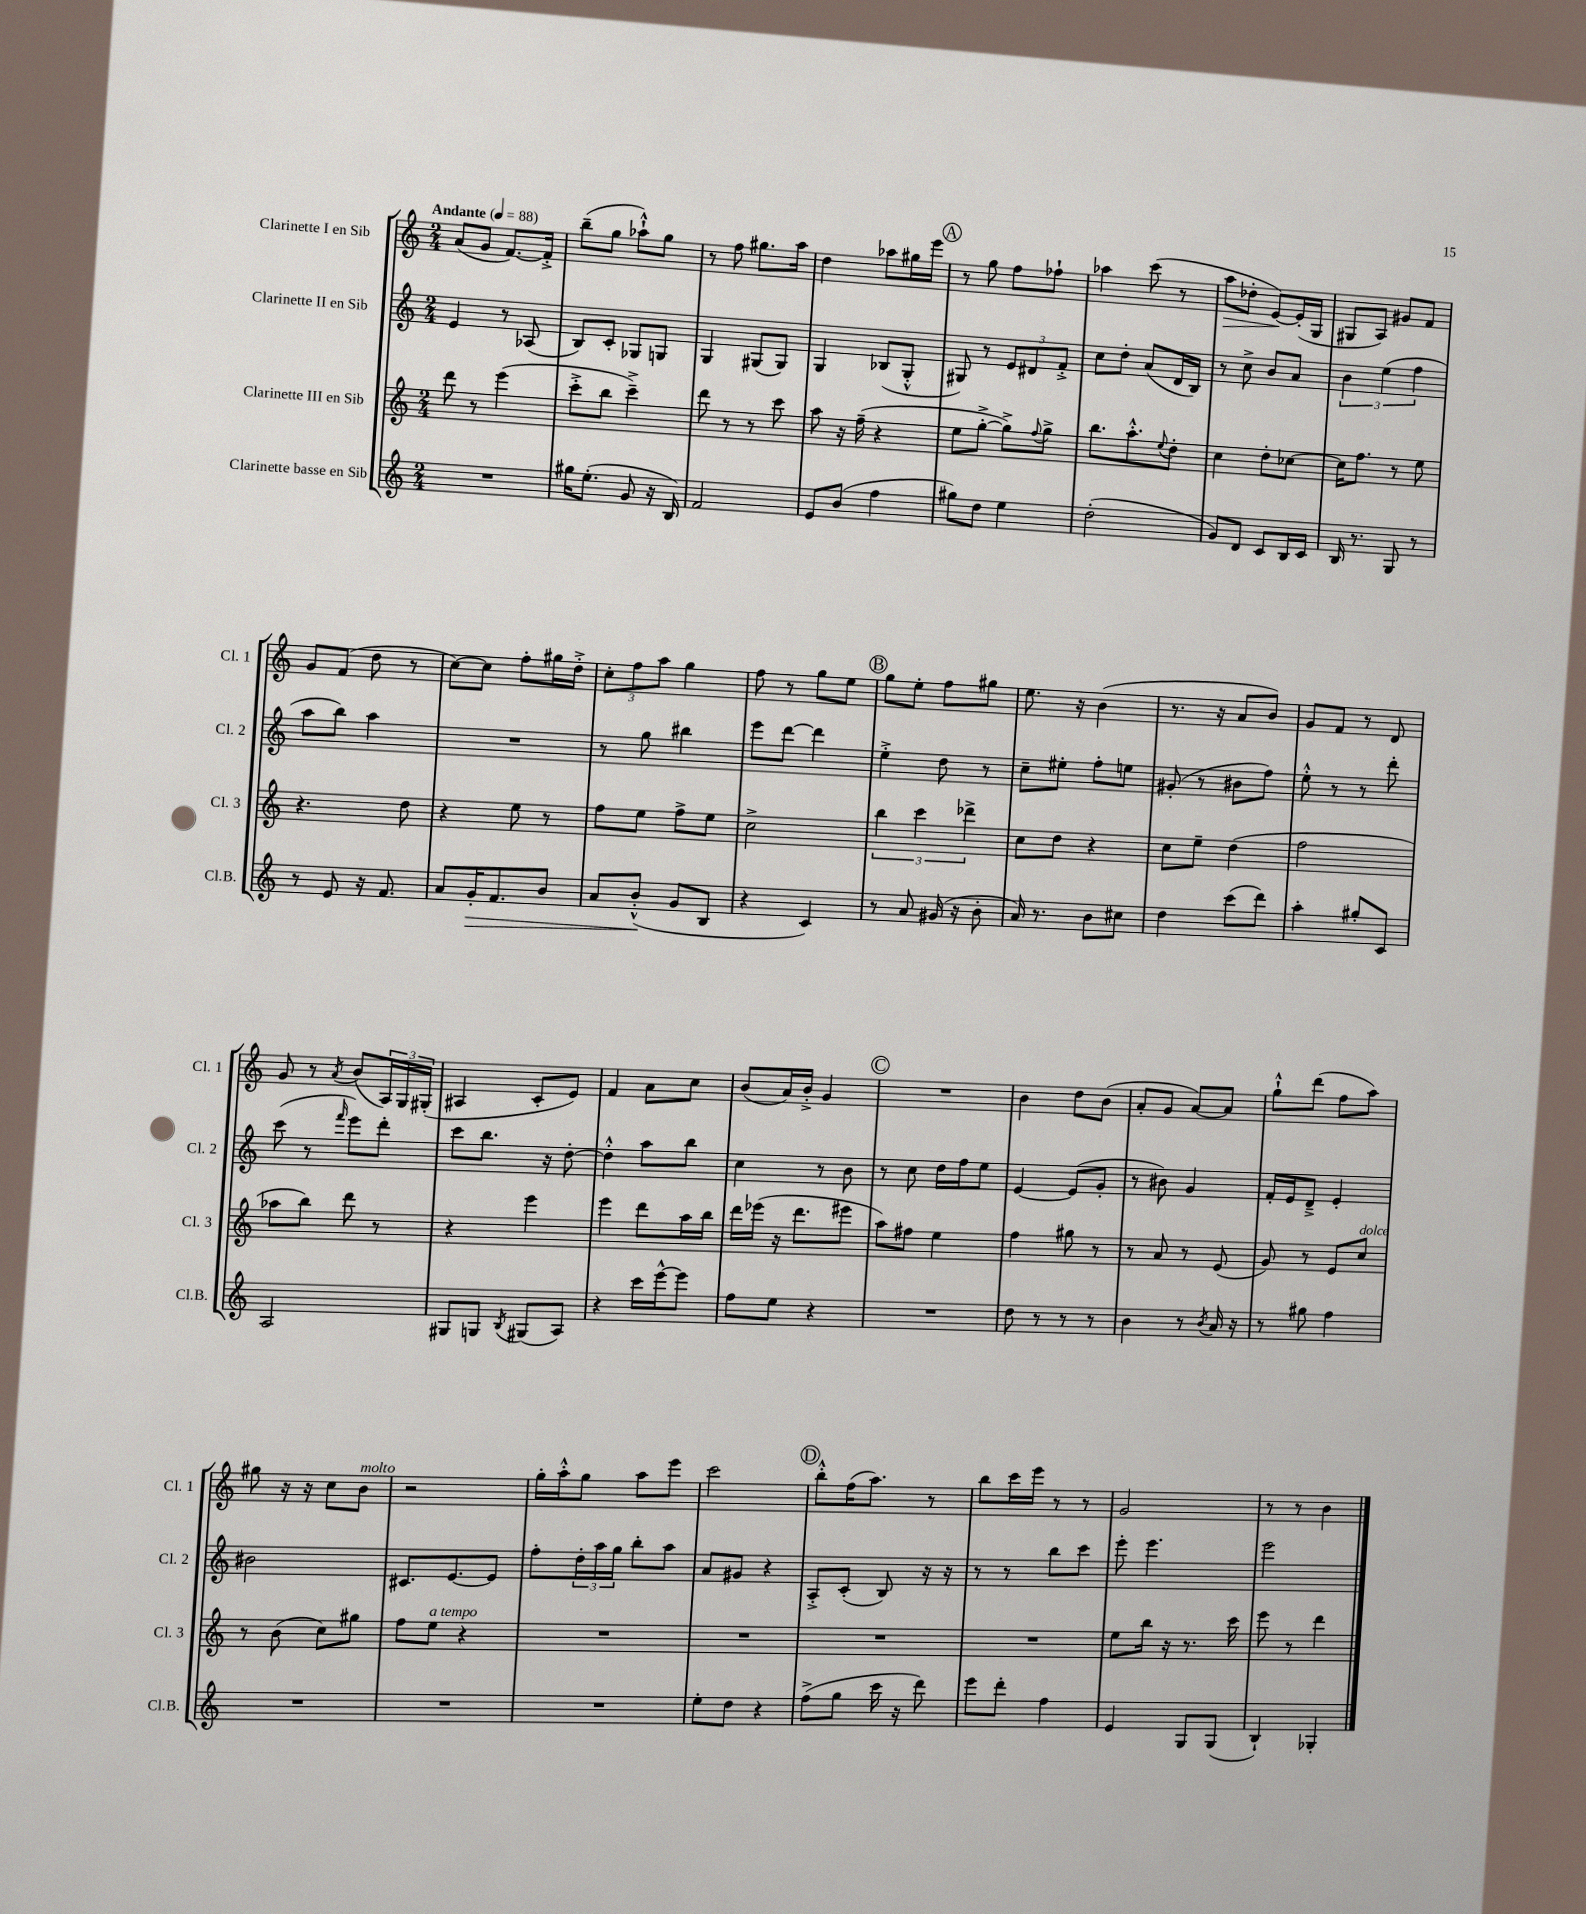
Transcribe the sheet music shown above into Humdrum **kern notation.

**kern	**kern	**kern	**kern
*staff4	*staff3	*staff2	*staff1
*clefG2	*clefG2	*clefG2	*clefG2
*k[]	*k[]	*k[]	*k[]
*M2/4	*M2/4	*M2/4	*M2/4
*MM88	*MM88	*MM88	*MM88
2r	8ddd	4e	(8a
.	8r	.	8g
.	(4eee	8r	[8.f)
.	.	(8A-	.
.	.	.	16f'^]
=	=	=	=
16gg#	8ccc'^	8B)	(8bb~
(8.ee'	.	.	.
.	8bb	8c'	8gg
8g	4ccc~^)	8G-	8aa-`^^)
16r	.	8G	8gg
16B)	.	.	.
=	=	=	=
2f	8ddd	4G	8r
.	8r	.	8ff
.	8r	(8G#	8.gg#
.	8ccc	8G#)	.
.	.	.	16aa
=	=	=	=
8e	8aa	4G	4dd
(8b	16r	.	.
.	(16ff~	.	.
4ff	4r	(8B-	8aa-
.	.	8G'^^	16gg#
.	.	.	16eee
=	=	=	=
8gg#)	8ee	8G#)	8r
8dd	[8gg'^	8r	8gg
4ee	8gg^])	12e	8ff
.	.	12d#	.
.	8qqff	.	.
.	8gg^	.	8ff-`
.	.	12f'^	.
=	=	=	=
(2dd'	8.bb	8cc	4aa-
.	.	8dd'	.
.	8.aa'^^	.	.
.	.	(8a	(8ccc
.	8qqee	.	.
.	8dd'	16d	8r
.	.	16B)	.
=	=	=	=
8g)	4cc	8r	8aa
8d	.	8cc^	8dd-'
8c	8dd'	8b	[8e)
16B	[8cc-	8a	(16e']
16c	.	.	16G
=	=	=	=
16B	16cc-]	6b	8G#
8.r	8.ff	.	.
.	.	.	8A)
.	.	(6ee	.
8G	8r	.	8g#
.	.	6ff	.
8r	8ee	.	8f
=	=	=	=
8r	4.r	8aa	8g
8e	.	8bb)	(8f
16r	.	4aa	8dd
8.f	.	.	.
.	8dd	.	8r
=	=	=	=
8a	4r	2r	[8cc)
16g'	.	.	8cc]
8.f	.	.	.
.	8ee	.	8ff'
8b	8r	.	16gg#
.	.	.	16dd'^
=	=	=	=
8a	8ff	8r	12cc'
.	.	.	12ff
(8b'^^	8ee	8gg	.
.	.	.	12aa
8g	8ff^	4bb#	4gg
8B	8ee	.	.
=	=	=	=
4r	2cc^	8eee	8ff
.	.	[8ddd	8r
4c)	.	4ddd]	8gg
.	.	.	8ee
=	=	=	=
8r	6bb	4ee'^	8gg
8a	.	.	8ee'
.	6ccc	.	.
(16g#	.	8dd	8ff
16r	.	.	.
.	6ddd-^	.	.
8b'	.	8r	8gg#
=	=	=	=
16a)	8cc	8cc~	8.ee
8.r	.	.	.
.	8dd	8ee#'	.
.	.	.	16r
8b	4r	8ff'	(4b
8cc#	.	8ee	.
=	=	=	=
4dd	8cc	(8g#'	8.r
.	8ee~	8r	.
.	.	.	16r
(8ccc	(4dd	8b#	8a
8ddd)	.	8ff)	8b)
=	=	=	=
4aa'	2ff	8ee'^^	8g
.	.	8r	8f
8gg#'	.	8r	8r
8c	.	8ddd'	8d
=	=	=	=
2A	8aa-	(8ccc	8g
.	8bb)	8r	8r
.	.	16qqfff	8qa
.	8ddd	8eee)	(8b
.	8r	8ddd'	24A)
.	.	.	24G
.	.	.	(24G#'
=	=	=	=
8G#	4r	8ccc	4A#
8G	.	8.bb	.
8qB	.	.	.
(8G#	4eee	.	8c'
.	.	16r	.
8A)	.	[8dd'	8e)
=	=	=	=
4r	4eee	4dd'^^]	4f
16ccc	8ddd	8aa	8a
[16eee^^	.	.	.
8eee]	16aa	8bb	8cc
.	16bb	.	.
=	=	=	=
8ff	16ddd	4cc	(8b
.	(16eee-	.	.
8ee	16r	.	16a)
.	8.ddd	.	16b'^
4r	.	8r	4g
.	8eee#	8b	.
=	=	=	=
2r	8aa)	8r	2r
.	8ff#	8cc	.
.	4ee	16dd	.
.	.	16ff	.
.	.	8ee	.
=	=	=	=
8dd	4ff	[4e	4b
8r	.	.	.
8r	8gg#	(8e]	8dd
8r	8r	8g'	(8b
=	=	=	=
4b	8r	8r	8a'
.	8a	8b#)	8g
8r	8r	4g	[8a)
8qb	.	.	.
16a	(8e	.	8a]
16r	.	.	.
=	=	=	=
8r	8g)	16f'	8gg`^^
.	.	16e	.
8gg#	8r	8d~^	(8ddd
4ff	8e	4e'	8ff
.	8cc	.	8aa)
=	=	=	=
2r	8r	2b#	8gg#
.	(8b	.	16r
.	.	.	16r
.	8cc)	.	8cc
.	8gg#	.	8b
=	=	=	=
2r	8ff	8.c#	2r
.	8ee	.	.
.	.	[8.e	.
.	4r	.	.
.	.	8e]	.
=	=	=	=
2r	2r	8ff'	16gg'
.	.	.	16aa'^^
.	.	24dd'	8gg
.	.	24aa	.
.	.	24gg	.
.	.	8bb'	8aa
.	.	8aa	8eee
=	=	=	=
8ee'	2r	8a	2ccc
8dd	.	8g#	.
4r	.	4r	.
=	=	=	=
(8ff^	2r	8A'^	8bb'^^
8gg	.	(8c'	(16ff
.	.	.	8.aa)
16ccc	.	8B)	.
16r	.	.	.
8ddd)	.	16r	8r
.	.	16r	.
=	=	=	=
8eee	2r	8r	8bb
8ddd'	.	8r	16ccc
.	.	.	16eee
4ff	.	8bb	8r
.	.	8ccc	8r
=	=	=	=
4e	8ee	8eee'	2g
.	16bb	4.eee	.
.	16r	.	.
8G	8.r	.	.
(8G	.	.	.
.	16ccc	.	.
=	=	=	=
4B`)	8eee	2eee	8r
.	8r	.	8r
4G-'	4ddd	.	4b
==	==	==	==
*-	*-	*-	*-
